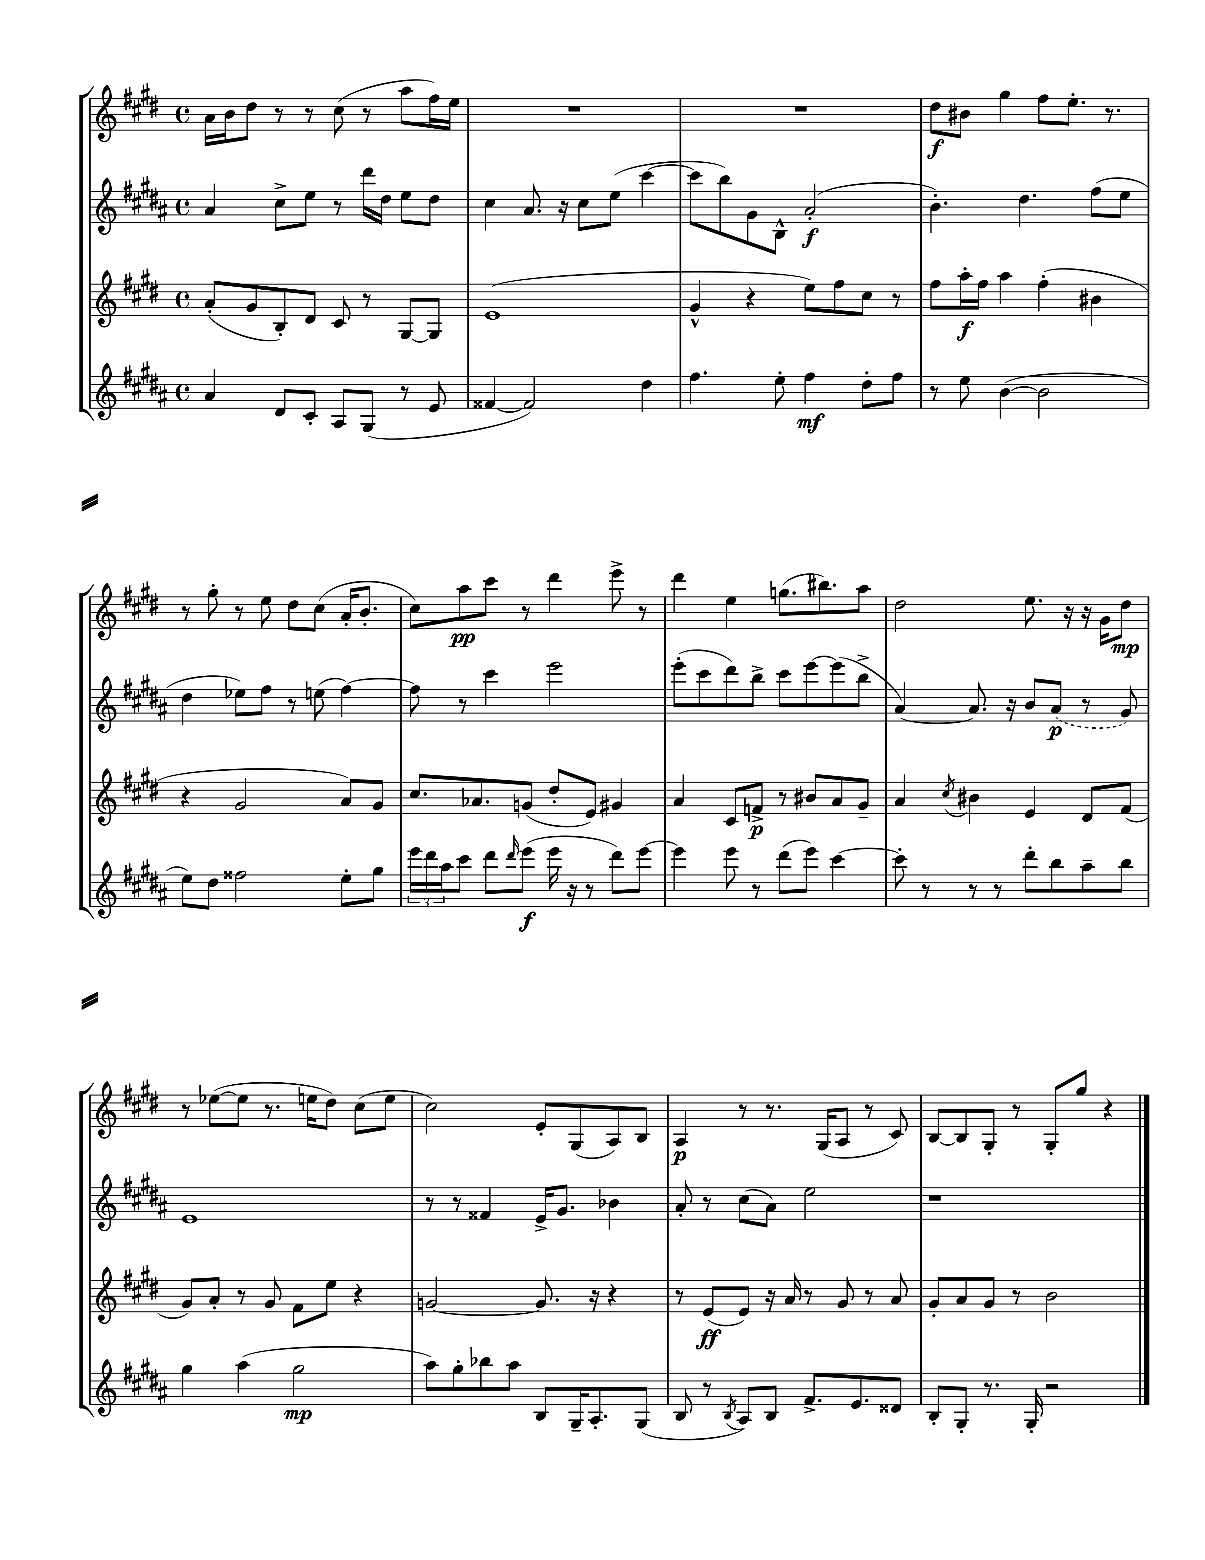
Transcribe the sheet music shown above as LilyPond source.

<<
\new StaffGroup <<
\new Staff = "s0" {
    \clef treble \key e \major \defaultTimeSignature \time 4/4
    a'16 b'16 dis''8 r8 r8 cis''8( r8 a''8 fis''16) e''16 |
    R1 |
    R1 |
    dis''8\f bis'8 gis''4 fis''8 e''8.-. r8. |
    r8 gis''8-. r8 e''8 dis''8 cis''8( a'16-. b'8.-. |
    cis''8) a''8\pp cis'''8 r8 dis'''4 e'''8-> r8 |
    dis'''4 e''4 g''8.( bis''8.) a''8 |
    dis''2 e''8. r16 r16 gis'16 dis''8\mp |
    r8 ees''8~( ees''8 r8. e''16 dis''8) cis''8( e''8 |
    cis''2) e'8-. gis8( a8) b8 |
    a4\p r8 r8. gis16( a8 r8 cis'8) |
    b8~ b8 gis8-. r8 gis8-. gis''8 r4 \bar "|." |
}
\new Staff = "s1" {
    \clef treble \key b \major \defaultTimeSignature \time 4/4
    ais'4 cis''8-> e''8 r8 dis'''16 dis''16 e''8 dis''8 |
    cis''4 ais'8. r16 cis''8 e''8( cis'''4~ |
    cis'''8 b''8) gis'8 b8-^ ais'2-.\f( |
    b'4.-.) dis''4. fis''8( e''8 |
    dis''4 ees''8) fis''8 r8 e''8( fis''4~) |
    fis''8 r8 cis'''4 e'''2 |
    e'''8-.( cis'''8 dis'''8) b''8-> cis'''8 e'''8~ e'''8( b''8-> |
    ais'4~) ais'8. r16 b'8 \once \slurDashed ais'8\p( r8 gis'8) |
    e'1 |
    r8 r8 fisis'4 e'16-> gis'8. bes'4 |
    ais'8-. r8 cis''8( ais'8) e''2 |
    r1 \bar "|." |
}
\new Staff = "s2" {
    \clef treble \key e \major \defaultTimeSignature \time 4/4
    a'8-.( gis'8 b8-.) dis'8 cis'8 r8 gis8~ gis8 |
    e'1( |
    gis'4-^ r4 e''8) fis''8 cis''8 r8 |
    fis''8 a''16-.\f fis''16 a''4 fis''4-.( bis'4 |
    r4 gis'2 a'8) gis'8 |
    cis''8. aes'8. g'8( dis''8-. e'8) gis'4 |
    a'4 cis'8 f'8->\p r8 bis'8 a'8 gis'8-- |
    a'4 \acciaccatura { cis''8 } bis'4 e'4 dis'8 fis'8( |
    gis'8) a'8-. r8 gis'8 fis'8 e''8 r4 |
    g'2~ g'8. r16 r4 |
    r8 e'8\ff( e'8) r16 a'16 r8 gis'8 r8 a'8 |
    gis'8-. a'8 gis'8 r8 b'2 \bar "|." |
}
\new Staff = "s3" {
    \clef treble \key b \major \defaultTimeSignature \time 4/4
    ais'4 dis'8 cis'8-. ais8 gis8( r8 e'8 |
    fisis'4~ fisis'2) dis''4 |
    fis''4. e''8-. fis''4\mf dis''8-. fis''8 |
    r8 e''8 b'4~( b'2 |
    e''8) dis''8 fisis''2 e''8-. gis''8 |
    \tuplet 3/2 { e'''16 dis'''16 ais''16 } cis'''8 dis'''8 \grace { dis'''16 } e'''8\f( e'''16 r16 r8 dis'''8) e'''8~ |
    e'''4 e'''8 r8 dis'''8( e'''8) cis'''4~ |
    cis'''8-. r8 r8 r8 dis'''8-. b''8 ais''8-- b''8 |
    gis''4 ais''4( gis''2\mp |
    ais''8) gis''8-. bes''8 ais''8 b8 gis16-- ais8.-. gis8( |
    b8 r8 \acciaccatura { b8 } ais8) b8 fis'8.-> e'8. disis'8 |
    b8-. gis8-. r8. gis16-. r2 \bar "|." |
}
>>
>>
\layout { \context { \Score \remove "Bar_number_engraver" } }
